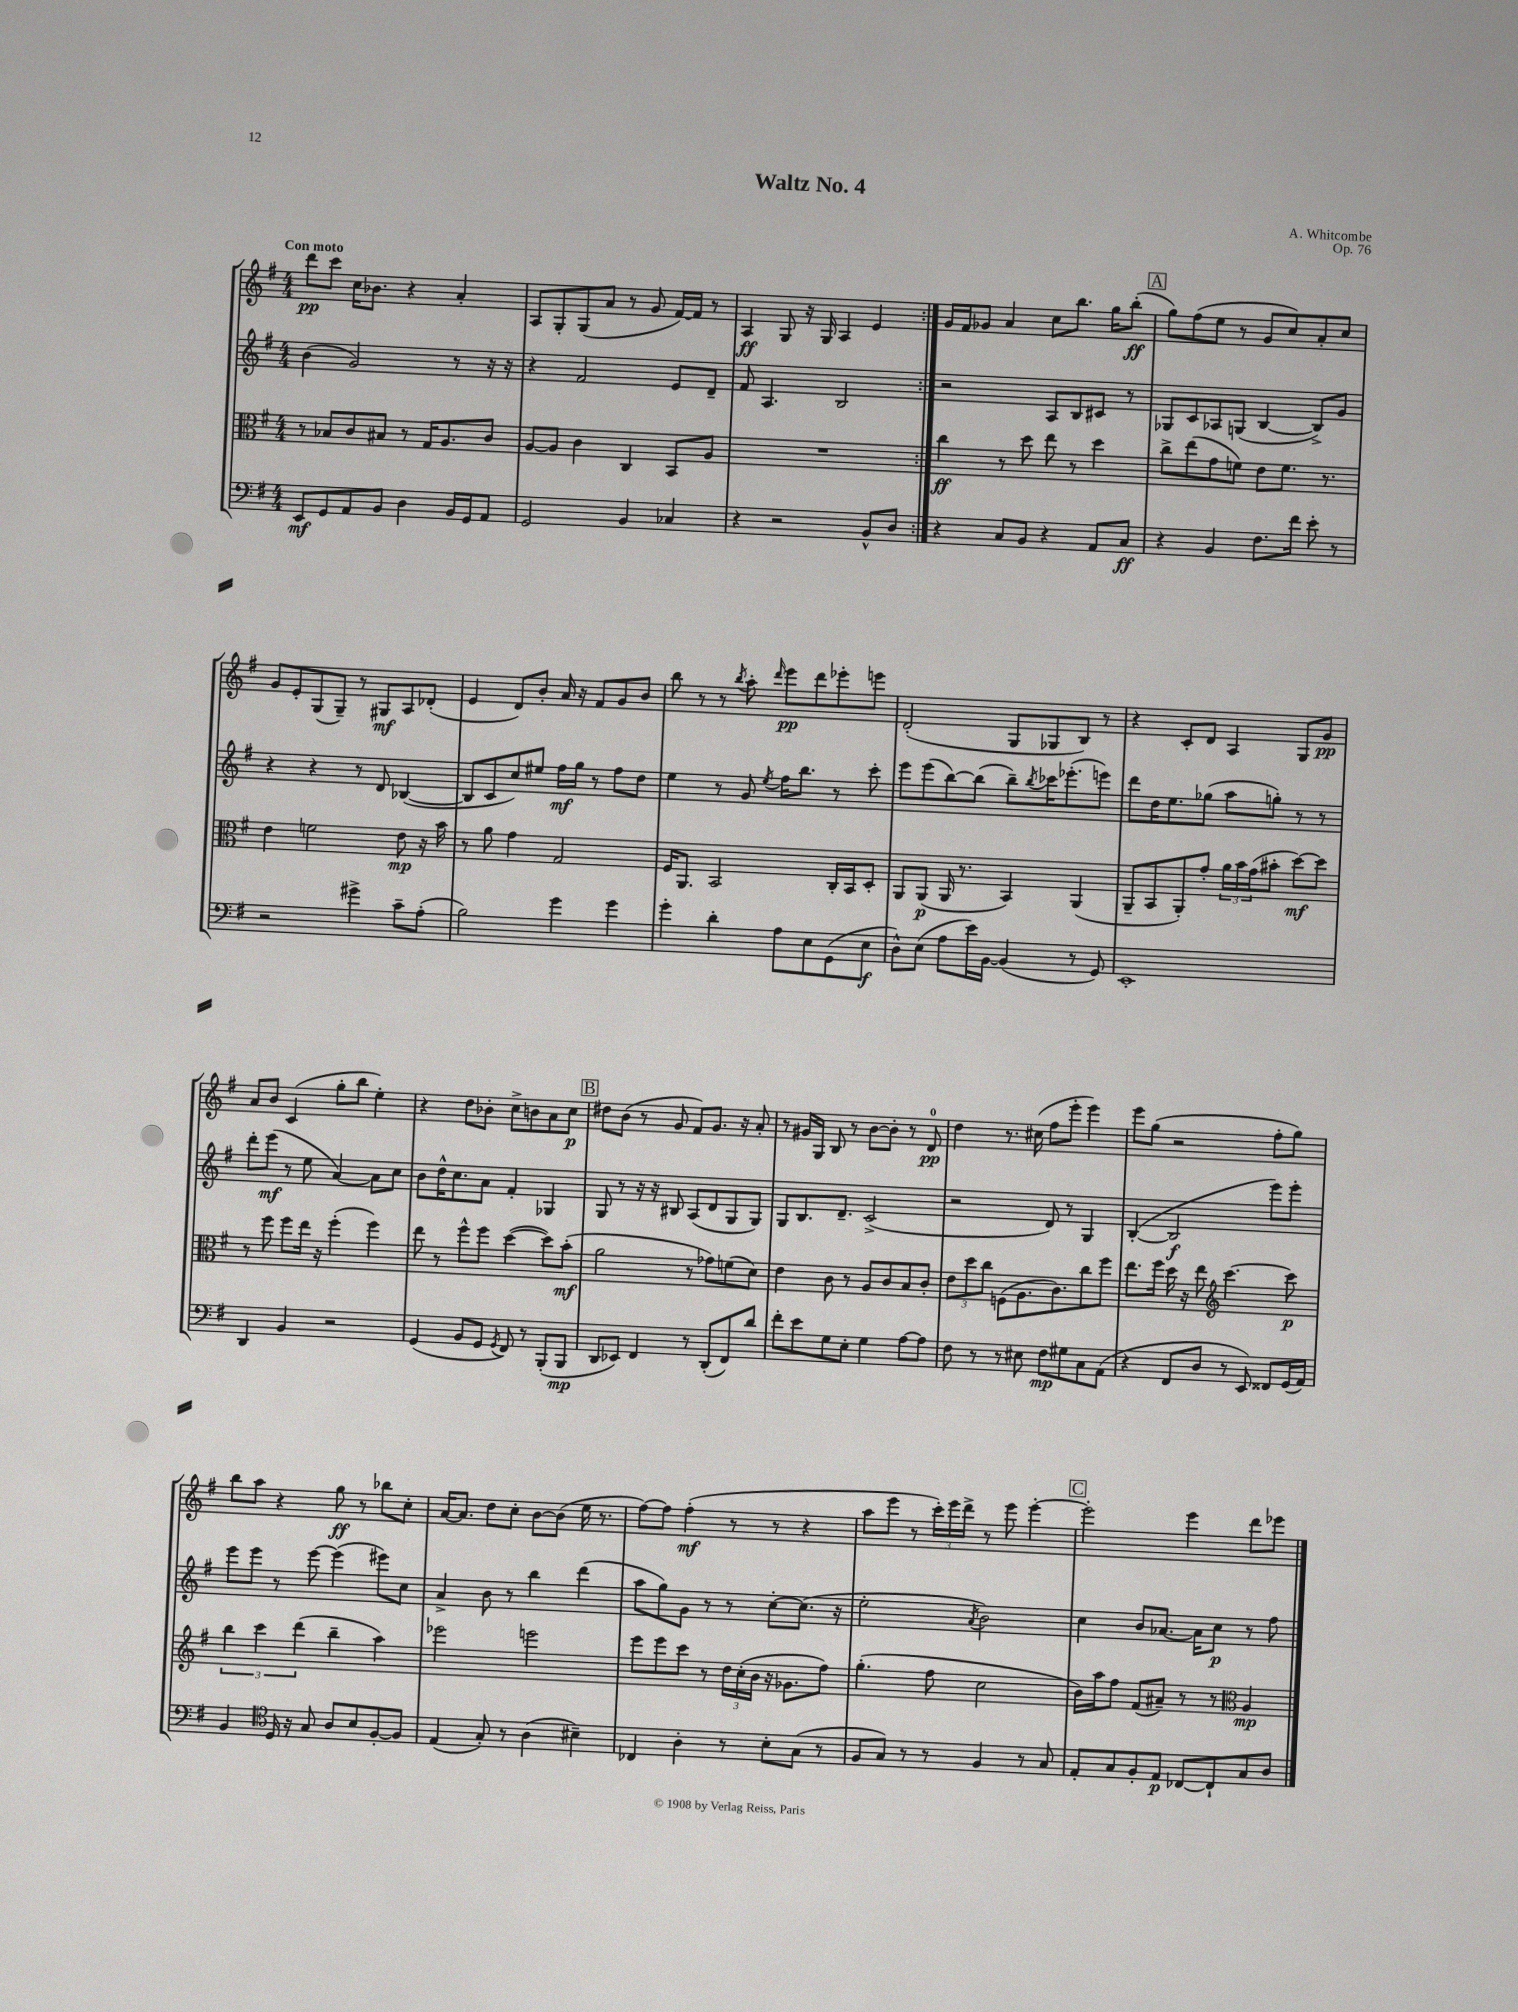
\header { title = "Waltz No. 4" composer = "A. Whitcombe" opus = "Op. 76" }
<<
\new StaffGroup <<
\new Staff = "s0" {
    \clef treble \key g \major \numericTimeSignature \time 4/4 \tempo "Con moto"
    \repeat volta 2 { d'''8\pp c'''8 c''16 bes'8. r4 a'4-. |
    a8 g8-. g8( a'8 r8 g'8 fis'16~) fis'16 r8 |
    a4\ff g8 r16 g16 a4 e'4 | }
    g'16 fis'16 ges'8 a'4 c''8 b''8. g''16 b''8-.\ff( |
    \mark \markup { \box "A" } g''8) fis''8( e''8 r8 g'8 c''8) a'8-. c''8 |
    g'8 e'8-. g8( g8--) r8 gis8\mf a8 des'8-.( |
    e'4 d'8) b'8-. a'16 r16 fis'8 g'8 b'8 |
    b''8 r8 r8 \acciaccatura { b''8 } a''8-. \grace { d'''16 } e'''8\pp d'''8 ees'''8-. e'''8 |
    d'2-.( g8 ges8 b8) r8 |
    r4 c'8-. d'8 a4 g8 g'8\pp |
    a'8 b'8 c'4( g''8-. b''8 e''4-.) |
    r4 d''8 bes'8-. c''8-> b'8 a'8 c''8\p |
    \mark \markup { \box "B" } dis''8 b'8( r8 g'8 fis'8) g'8. r16 a'8-. |
    r8 gis'16 g16 b8 r8 b'8~ b'8-. r8 d'8-0\pp |
    d''4 r8. cis''16( fis''8 e'''8-. e'''4) |
    e'''8 g''8( r2 fis''8-. g''8) |
    b''8 a''8 r4 g''8\ff r8 bes''8 c''8-. |
    a'16~ a'8. d''8 c''8-. b'8~ b'8( e''16 r8. |
    fis''8~) fis''8 fis''4-.\mf( r8 r8 r4 |
    a''8 e'''8 r8 \tuplet 3/2 { c'''16-.) e'''16 d'''16-> } r8 e'''8 e'''4~-. |
    \mark \markup { \box "C" } e'''2-. e'''4 d'''8 ees'''8 \bar "|." |
}
\new Staff = "s1" {
    \clef treble \key g \major \numericTimeSignature \time 4/4
    \repeat volta 2 { b'4( g'2) r8 r16 r16 |
    r4 fis'2 e'8 d'8-- |
    fis'8 a4. b2 | }
    r2 a8 b8 cis'8 r8 |
    \mark \markup { \box "A" } ges8 c'8 aes8 g8( b4~ b8->) g'8 |
    r4 r4 r8 d'8 bes4~( |
    bes8 c'8 c''8) eis''8 fis''16\mf g''16 r8 fis''8 d''8 |
    e''4 r8 g'8 \acciaccatura { e''8 } fis''16 b''8. r8 c'''8-. |
    e'''8 e'''8( b''8~) b''8( b''8--) \acciaccatura { b''8 } ces'''16 ees'''8.-.( e'''8) |
    d'''8 d''16 e''8. ges''8( a''8 g''8-.) r8 r8 |
    d'''8-. e'''8\mf( r8 e''8 a'4~) a'8 c''8 |
    b'8 d''16-^ c''8. a'8 fis'4-. ges4 |
    \mark \markup { \box "B" } g8 r8 r16 r16 bis8 a8( d'8 g8 g8) |
    g8 b8. d'8.-- c'2->( |
    r2 d'8) r8 g4 |
    b4~-.( b2\f e'''8) e'''8-. |
    e'''8 e'''8 r8 e'''8~ e'''4( eis'''8) c''8 |
    a'4-> b'8 r8 b''4 d'''4( |
    a''8 g''8) g'8 r8 r8 c''8~-. c''8.( r16 |
    e''2-. \acciaccatura { a'8 } b'2) |
    \mark \markup { \box "C" } c''4 b'8 aes'8.~ aes'16 c''8\p r8 fis''8 \bar "|." |
}
\new Staff = "s2" {
    \clef alto \key g \major \numericTimeSignature \time 4/4
    \repeat volta 2 { r8 bes8 c'8 bis8 r8 g16 a8. c'8 |
    a8~ a8 c'4 c4 b,8 a8 |
    R1 | }
    c''4\ff r8 d''8 e''8 r8 d''4 |
    \mark \markup { \box "A" } c''8-> e''8( g'8 f'8) e'8 f'8. r8. |
    e'4 f'2 e'8\mp r16 b'16 |
    r8 a'8 g'4 g2 |
    fis16 a,8. b,2 c16-. b,16 d8-. |
    a,8 a,8\p( a,16 r8. b,4) a,4( |
    a,8-- b,8 a,8-.) g'8-. \tuplet 3/2 { a'16 b'16 g'16( } bis'8-. d''8~\mf) d''8 |
    r8 fis''8 fis''8 e''16 r16 fis''4-.( fis''4) |
    e''8 r8 fis''8-^ fis''8 d''4~( d''8) b'8-.\mf( |
    \mark \markup { \box "B" } a'2 r8 ges'8) f'8( d'8) |
    e'4 c'8 r8 a8 c'8 b8 c'8-. |
    \tuplet 3/2 { e'8 d''8 c''8 } f8( a8. c'8.) c''8 fis''8 |
    e''8. fis''16 d''16 r16 e''8 \clef treble c'''4.~ c'''8\p |
    \tuplet 3/2 { b''4 c'''4 d'''4( } b''4-- a''4) |
    ees'''2 e'''2 |
    e'''8 e'''8 c'''8 r8 \tuplet 3/2 { d''16 c''16-.( b'16 } r16 ges'8. fis''8) |
    g''4.-.( fis''8 c''2 |
    \mark \markup { \box "C" } b'16) a''16 fis''8 fis'8( ais'8--) r8 r8 \clef alto a4\mp \bar "|." |
}
\new Staff = "s3" {
    \clef bass \key g \major \numericTimeSignature \time 4/4
    \repeat volta 2 { e,8\mf g,8 a,8 b,8 d4 b,16 g,16 a,8 |
    g,2 b,4 ces4 |
    r4 r2 b,8-^ d8 | }
    r4 c8 b,8 r4 a,8 c8\ff |
    \mark \markup { \box "A" } r4 b,4 fis8. fis'16 e'8-. r8 |
    r2 gis'4-> c'8-- a8-.( |
    b2) g'4 g'4 |
    g'4-. d'4-. a8 e8 g,8( e8\f |
    d8-^) e8( a8 e'16) b,16~ b,4( r8 g,8) |
    e,1-. |
    d,4 b,4 r2 |
    g,4( b,8 g,8 \acciaccatura { g,8 } fis,8) r8 b,,8-.( b,,8\mp |
    \mark \markup { \box "B" } d,8 ees,8) fis,4 r8 d,8-.( fis,8) d'8 |
    fis'8-. e'8 g8 e8-. g4 a8~ a8 |
    fis8 r8 r8 eis8 fis8\mp gis8 c8 a,8( |
    r4 fis,8 d8 r8 e,8) fisis,8 g,16( a,16) |
    b,4 \clef tenor d16 r16 g8 a8 b8 fis8~-. fis8 |
    e4( g8-.) r8 a4( bis4--) |
    ces4 a4-. r8 b8-. g8( r8 |
    fis8 g8) r8 r8 fis4 r8 g8 |
    \mark \markup { \box "C" } e8-. g8 fis8-. e8\p ces8~ ces8-! g8 a8 \bar "|." |
}
>>
>>
\layout { \context { \Score \remove "Bar_number_engraver" } }
